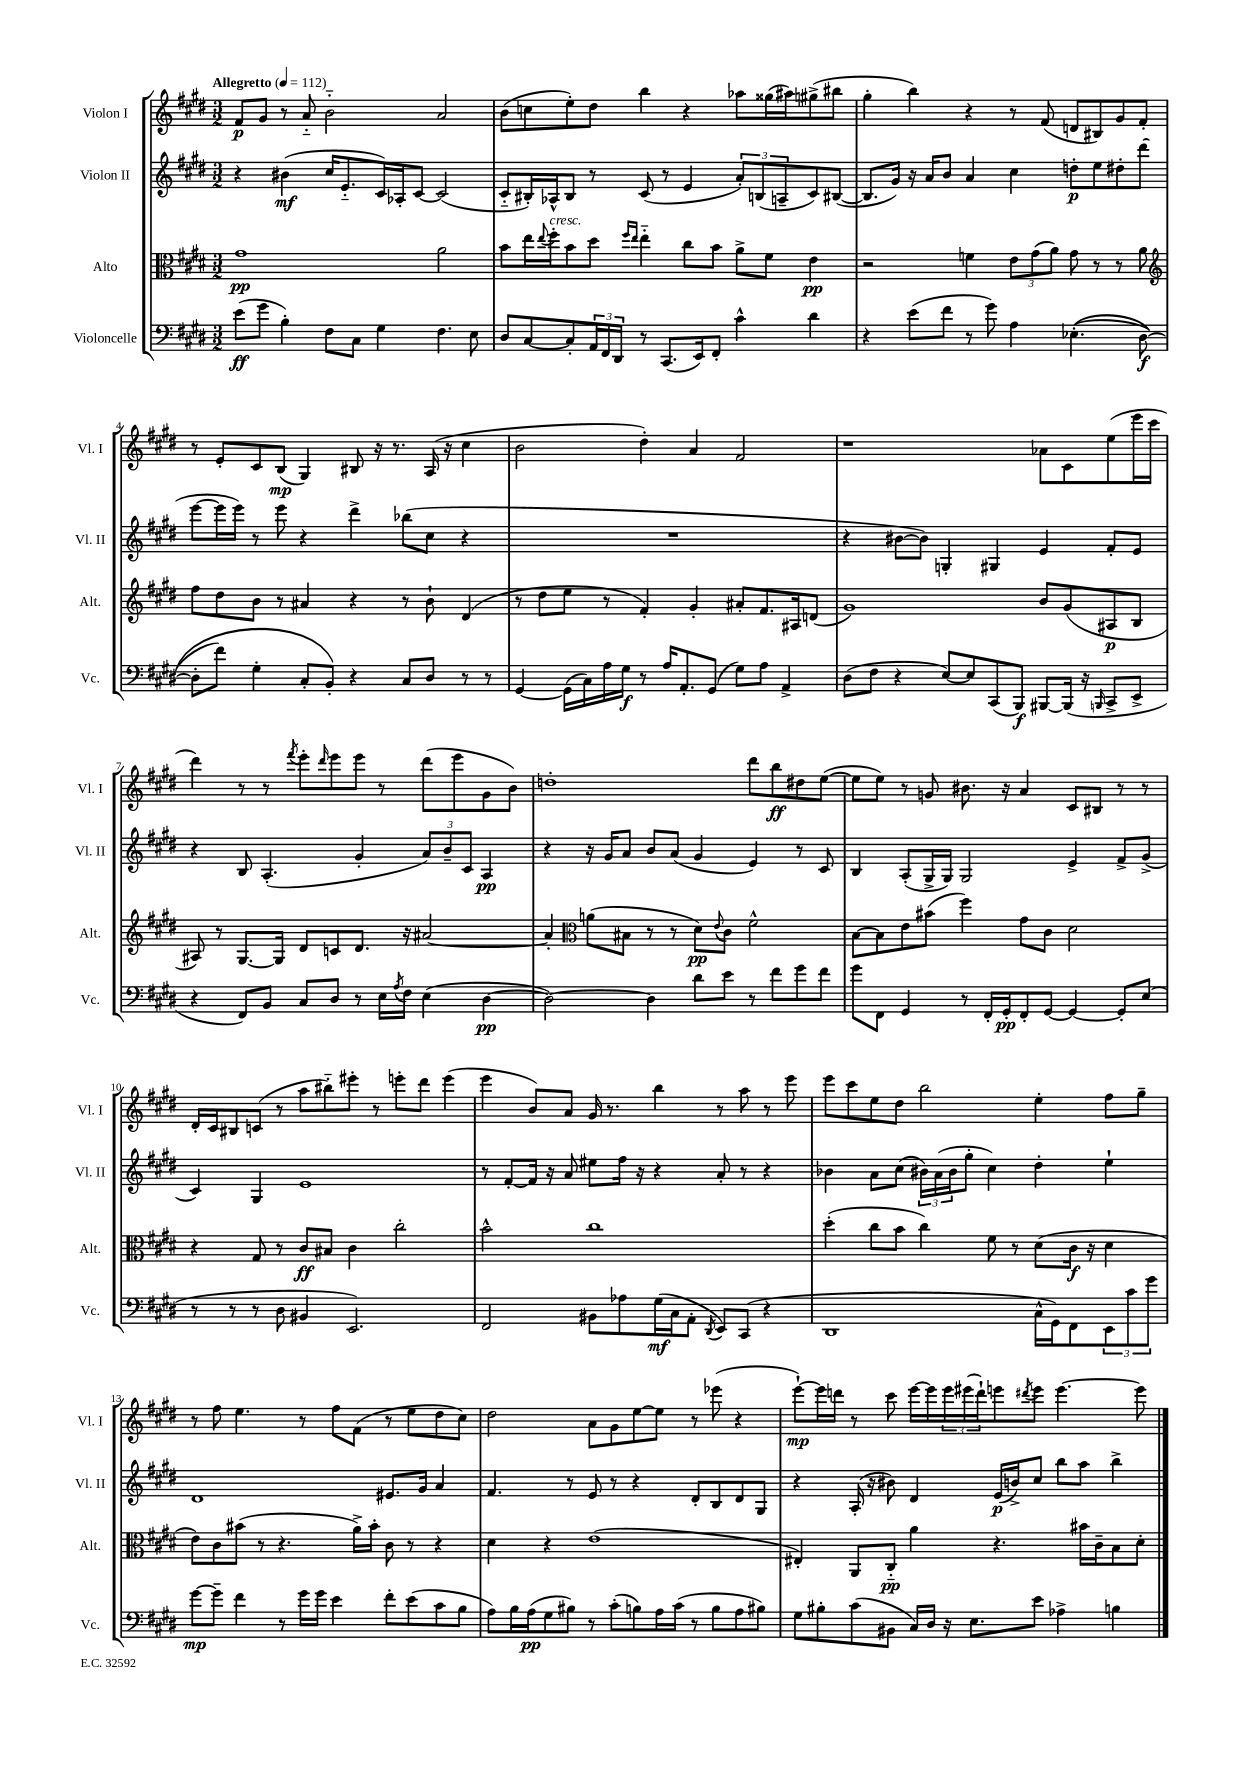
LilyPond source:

<<
\new StaffGroup <<
\new Staff = "s0" \with { instrumentName = "Violon I" shortInstrumentName = "Vl. I" } {
    \clef treble \key e \major \numericTimeSignature \time 3/2 \tempo "Allegretto" 4 = 112
    fis'8\p gis'8 r8 a'8-_ b'2-_ a'2 |
    b'8( c''8 e''8-.) dis''8 b''4 r4 aes''8 gisis''16( ais''16) gis''8->( bis''8 |
    gis''4-. b''4) r4 r8 fis'8( d'8 bis8) gis'8 fis'8-. |
    r8 e'8-. cis'8 b8\mp( gis4) bis8 r16 r8. a16( r16 cis''4 |
    b'2 dis''4-.) a'4 fis'2 |
    r1 aes'8 cis'8 e''8( e'''16 cis'''16 |
    dis'''4) r8 r8 \acciaccatura { fis'''8 } e'''8-. \grace { dis'''16 } e'''8 e'''8 r8 dis'''8( e'''8 gis'8 b'8) |
    d''1-. dis'''8 b''8\ff dis''8 e''8~( |
    e''8 e''8) r8 g'8 bis'8. r16 a'4 cis'8 bis8 r8 r8 |
    dis'16-. cis'16 bis8 c'8( r8 a''8 bis''8-_) eis'''8-. r8 e'''8-. dis'''8 e'''4( |
    e'''4 b'8) a'8 gis'16 r8. b''4 r8 a''8 r8 e'''8 |
    e'''8 cis'''8 e''8 dis''8 b''2 e''4-. fis''8 gis''8-- |
    r8 fis''8 e''4. r8 fis''8 fis'8( r8 e''8 dis''8 cis''8) |
    dis''2 a'8 gis'8 e''8~ e''8 r8 ees'''8( r4 |
    e'''8~-!\mp) e'''16 d'''16 r8 cis'''8 e'''16~ e'''16 \tuplet 3/2 { e'''16 eis'''16( d'''16-!) } e'''8 \acciaccatura { dis'''8 } e'''8 e'''4.~ e'''8 \bar "|." |
}
\new Staff = "s1" \with { instrumentName = "Violon II" shortInstrumentName = "Vl. II" } {
    \clef treble \key e \major \numericTimeSignature \time 3/2
    r4 bis'4\mf( cis''16 e'8.-_ cis'16) aes16-. cis'8~ cis'2( |
    cis'8-_ bis16-.) aes16-^ bis8 r8 cis'8( r8 e'4 \tuplet 3/2 { a'8-.) b8( a8-- } cis'8) bis8~( |
    bis8. gis'16) r16 a'16 b'8 a'4 cis''4 d''8-.\p e''8 dis''8-. dis'''8( |
    e'''8~ e'''16 e'''16) r8 e'''8 r4 dis'''4-> bes''8( cis''8 r4 |
    R1. |
    r4 bis'8~ bis'8) g4-. gis4 e'4 fis'8-. e'8 |
    r4 b8 a4.-.( gis'4-. \tuplet 3/2 { a'8) b'8-- cis'8 } a4\pp |
    r4 r16 gis'16 a'8 b'8 a'8( gis'4 e'4) r8 cis'8 |
    b4 a8-.( gis16-> gis16) gis2 e'4-> fis'8-> gis'8->( |
    cis'4) gis4 e'1 |
    r8 fis'8~-. fis'16 r16 a'8 eis''8 fis''16 r16 r4 a'8-. r8 r4 |
    bes'4 a'8 cis''8( \tuplet 3/2 { bis'16) a'16( bis'16 } gis''8-. cis''4) dis''4-. e''4-! |
    dis'1 eis'8. gis'16 a'4 |
    fis'4. r8 e'8 r8 r4 dis'8-. b8 dis'8 gis8 |
    r4 a16-.( r16 bis'8) dis'4 e'16\p( b'16->) cis''8 b''8 a''8 b''4-> \bar "|." |
}
\new Staff = "s2" \with { instrumentName = "Alto" shortInstrumentName = "Alt." } {
    \clef alto \key e \major \numericTimeSignature \time 3/2
    gis'1\pp a'2 |
    b'8 e''16 \appoggiatura { e''8 } fis''16-.^\markup { \italic "cresc." } b'8 dis''8 \grace { fis''16 e''16 } e''4-_ cis''8 b'8 a'8-> fis'8 e'4\pp |
    r2 f'4 \tuplet 3/2 { e'8 gis'8( a'8) } gis'8 r8 r8 a'8 |
    \clef treble fis''8 dis''8 b'8 r8 ais'4 r4 r8 b'8-! dis'4( |
    r8 dis''8 e''8 r8 fis'4-.) gis'4-. ais'8-. fis'8. ais16 d'8( |
    gis'1) b'8 gis'8( ais8\p b8 |
    ais8) r8 gis8.~ gis16 dis'8 c'8 dis'8. r16 ais'2~ |
    ais'4-. \clef alto a'8( bis8 r8 r8 dis'8\pp) \appoggiatura { e'8 } cis'8 fis'2-^ |
    b8~ b8 e'8 bis'8( fis''4) gis'8 cis'8 dis'2 |
    r4 gis8 r8 cis'8\ff bis8 cis'4 cis''2-. |
    b'2-^ cis''1 |
    dis''4-.( cis''8 b'8 cis''4) fis'8 r8 dis'8( cis'16\f r16 dis'4 |
    e'8) cis'8 bis'8( r8 r4. a'16->) bis'16-. cis'8 r8 r4 |
    dis'4 r4 e'1( |
    eis4-.) a,8 cis8-_\pp a'4 r4. bis'16 cis'16-- b8 dis'8-. \bar "|." |
}
\new Staff = "s3" \with { instrumentName = "Violoncelle" shortInstrumentName = "Vc." } {
    \clef bass \key e \major \numericTimeSignature \time 3/2
    e'8\ff( gis'8 b4-.) fis8 cis8 gis4 fis4. e8 |
    dis8 cis8~ cis8-. \tuplet 3/2 { a,16 fis,16 dis,16 } r8 cis,8.( e,16) fis,8-. cis'4-^ dis'4 |
    r4 e'8( fis'8 r8 gis'8) a4 ees4.-.(\( dis8~\f |
    dis8-. fis'8) gis4-. cis8-. b,8-.\) r4 cis8 dis8 r8 r8 |
    gis,4~ gis,16( cis16) a16 gis16\f r8 a16 a,8.-. gis,8( gis8) a8 a,4-> |
    dis8( fis8 r4 e8~) e8 cis,8( b,,8\f) bis,,8~ bis,,16( r16 \grace { b,,16 } cis,8-> e,8-> |
    r4 fis,8) b,8 cis8 dis8 r8 e16 \acciaccatura { a8 } fis16 e4( dis4~\pp |
    dis2~) dis4 dis'8 e'8 r8 fis'8 gis'8 fis'8 |
    gis'8 fis,8 gis,4 r8 fis,16-. gis,16-.\pp fis,8-. gis,8~ gis,4~ gis,8-. e8( |
    r8 r8 r8 dis8 bis,4 e,2.) |
    fis,2 bis,8 aes8 gis16\mf( cis16 a,8-. \acciaccatura { dis,8 } e,8) cis,8( r4 |
    dis,1 cis16-^ gis,16) fis,8 \tuplet 3/2 { e,8 cis'8 gis'8 } |
    gis'8~\mp gis'8-- fis'4 r8 gis'16 gis'16 e'4 fis'8-. e'8( cis'8 b8 |
    a8) b16 a16\pp( gis8 bis8) r8 cis'8-.( b8) a16 cis'16( r8 b8 a8 bis8) |
    gis8 bis8-. cis'8( bis,8 cis16) dis16 r16 e8. e'8 aes4-> b4 \bar "|." |
}
>>
>>
